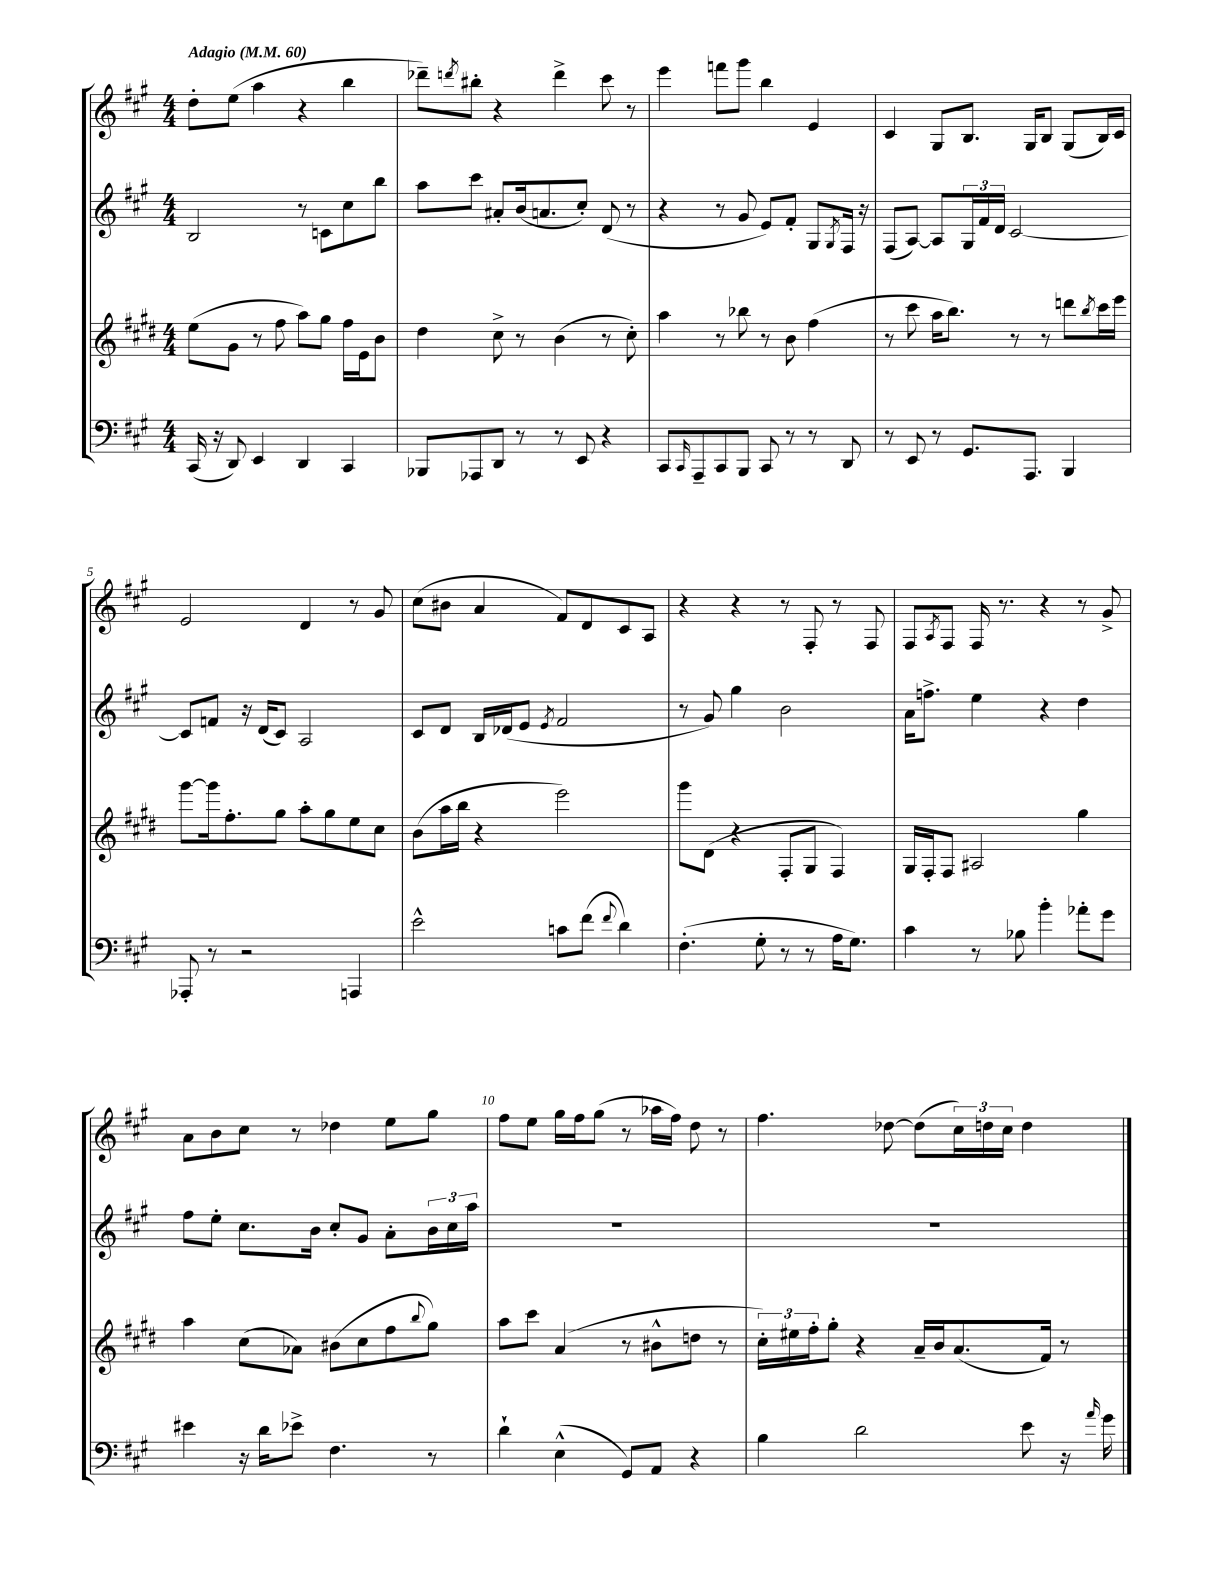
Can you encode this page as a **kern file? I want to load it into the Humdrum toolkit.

**kern	**kern	**kern	**kern
*part4	*part3	*part2	*part1
*staff4	*staff3	*staff2	*staff1
*clefF4	*clefG2	*clefG2	*clefG2
*k[f#c#g#]	*k[f#c#g#d#]	*k[f#c#g#]	*k[f#c#g#]
*M4/4	*M4/4	*M4/4	*M4/4
*MM60	*MM60	*MM60	*MM60
=1	=1	=1	=1
!	!	!	!LO:TX:a:B:t=Adagio
(16CC#/	(8ee\L	2B/	8dd'\L
16r	.	.	.
8DD/)	8g#\J	.	(8ee\J
4EE/	8r	.	4aa\
.	8ff#\	.	.
4DD/	8aa\L)	8r	4r
.	8gg#\J	8cn\L	.
4CC#/	16ff#\LL	8cc#\	4bb\
.	16e\J	.	.
.	8b\J	8bb\J	.
=2	=2	=2	=2
8BBB-X/L	4dd#\	8aa\L	8ddd-X~\L)
.	.	.	8qdddn/
8AAA-X/	.	8ccc#\J	8bb#X'\J
8DD/J	8cc#^\	8a#X'/L	4r
8r	8r	(16b/k	.
.	.	8.an/	.
8r	(4b\	.	4ddd^\
8EE/	.	8cc#'/J)	.
4r	8r	(8d/	8ccc#\
.	8cc#'\)	8r	8r
=3	=3	=3	=3
8CC#/L	4aa\	4r	4eee\
16qqCC#/	.	.	.
8AAA~/	.	.	.
8CC#/	8r	8r	8fffn\L
8BBB/J	8bb-X\	8g#/	8ggg#\J
8CC#/	8r	8e/L)	4bb\
8r	8b\	8f#'/J	.
8r	(4ff#\	8G#/L	4e/
.	.	8qG#/	.
8DD/	.	16F#/Jk	.
.	.	16r	.
=4	=4	=4	=4
8r	8r	(8F#/L	4c#/
8EE/	8ccc#\	[8A/J)	.
8r	16aa\KL	8A/L]	8G#/L
.	8.bb\J)	.	.
8.GG#/L	.	24G#/L	8.B/J
.	.	24f#/	.
.	.	24d/JJ	.
.	8r	[2c#/	.
8.AAA/J	.	.	16G#/KL
.	8r	.	8B/J
4BBB/	8dddn\L	.	(8G#/L
.	8qbb/	.	.
.	16ccc#\L	.	16B/L)
.	16eee\JJ	.	16c#/JJ
!!LO:LB:g=z
=5	=5	=5	=5
8AAA-X'/	[8ggg#\L	8c#/L]	2e/
8r	16ggg#\k]	8fn/J	.
.	8.ff#'\	.	.
2r	.	16r	.
.	.	(16d/KL	.
.	8gg#\J	8c#/J)	.
.	8aa'\L	2A/	4d/
.	8gg#\	.	.
4AAAn/	8ee\	.	8r
.	8cc#\J	.	8g#/
=6	=6	=6	=6
2e^^\	(8b\L	8c#/L	(8cc#\L
.	16aa\L	8d/J	8b#X\J
.	16bb\JJ	.	.
.	4r	16B/LL	4a/
.	.	(16d-X/J	.
.	.	8e/J	.
.	.	8qe/	.
8cn\L	2eee\)	2f#/	8f#/L)
(8f#\J	.	.	8d/
8qqf#/	.	.	.
4d\)	.	.	8c#/
.	.	.	8A/J
=7	=7	=7	=7
(4.F#'\	8ggg#\L	8r	4r
.	(8d#\J	8g#/)	.
.	4r	4gg#\	4r
8G#'\	.	.	.
8r	8F#'/L	2b\	8r
8r	8G#/J	.	8F#'/
16A\KL	4F#/)	.	8r
8.G#\J)	.	.	.
.	.	.	8F#/
=8	=8	=8	=8
4c#\	16G#/LL	16a\KL	8F#/L
.	16F#'/J	8.ffn^\J	.
.	.	.	8qA/
.	8F#/J	.	8F#/J
8r	2A#X/	4ee\	16F#/
.	.	.	8.r
8B-X\	.	.	.
4b'\	.	4r	4r
8a-X'\L	4gg#\	4dd\	8r
8g#\J	.	.	8g#^/
!!LO:LB:g=z
=9	=9	=9	=9
4e#X\	4aa\	8ff#\L	8a\L
.	.	8ee'\J	8b\
16r	(8cc#\L	8.cc#\L	8cc#\J
16d\KL	.	.	.
8e-X^\J	8a-X\J)	.	8r
.	.	16b\Jk	.
4.F#\	(8b#X\L	8cc#'/L	4dd-X\
.	8cc#\	8g#/J	.
.	8ff#\	8a'\L	8ee\L
.	8qqbb/	.	.
8r	8gg#\J)	24b\L	8gg#\J
.	.	24cc#\	.
.	.	24aa\JJ	.
=10	=10	=10	=10
4d`\	8aa\L	1r	8ff#\L
.	8ccc#\J	.	8ee\J
(4E^^\	(4a/	.	16gg#\LL
.	.	.	16ff#\J
.	.	.	(8gg#\J
8GG#/L)	8r	.	8r
8AA/J	8b#X^^\L	.	16aa-X\LL
.	.	.	16ff#\JJ)
4r	8ddn\J	.	8dd\
.	8r	.	8r
=11	=11	=11	=11
4B\	24cc#'\LL)	1r	4.ff#\
.	24ee#X\	.	.
.	24ff#'\J	.	.
.	8gg#'\J	.	.
2d\	4r	.	.
.	.	.	[8dd-X\
.	16a~/LL	.	(8dd-\L]
.	16b/J	.	.
.	(8.a/	.	24cc#\L)
.	.	.	24ddn\
.	.	.	24cc#\JJ
8e\	.	.	4dd\
.	16f#/Jk)	.	.
16r	8r	.	.
16qqa/	.	.	.
16g#\	.	.	.
==	==	==	==
*-	*-	*-	*-
